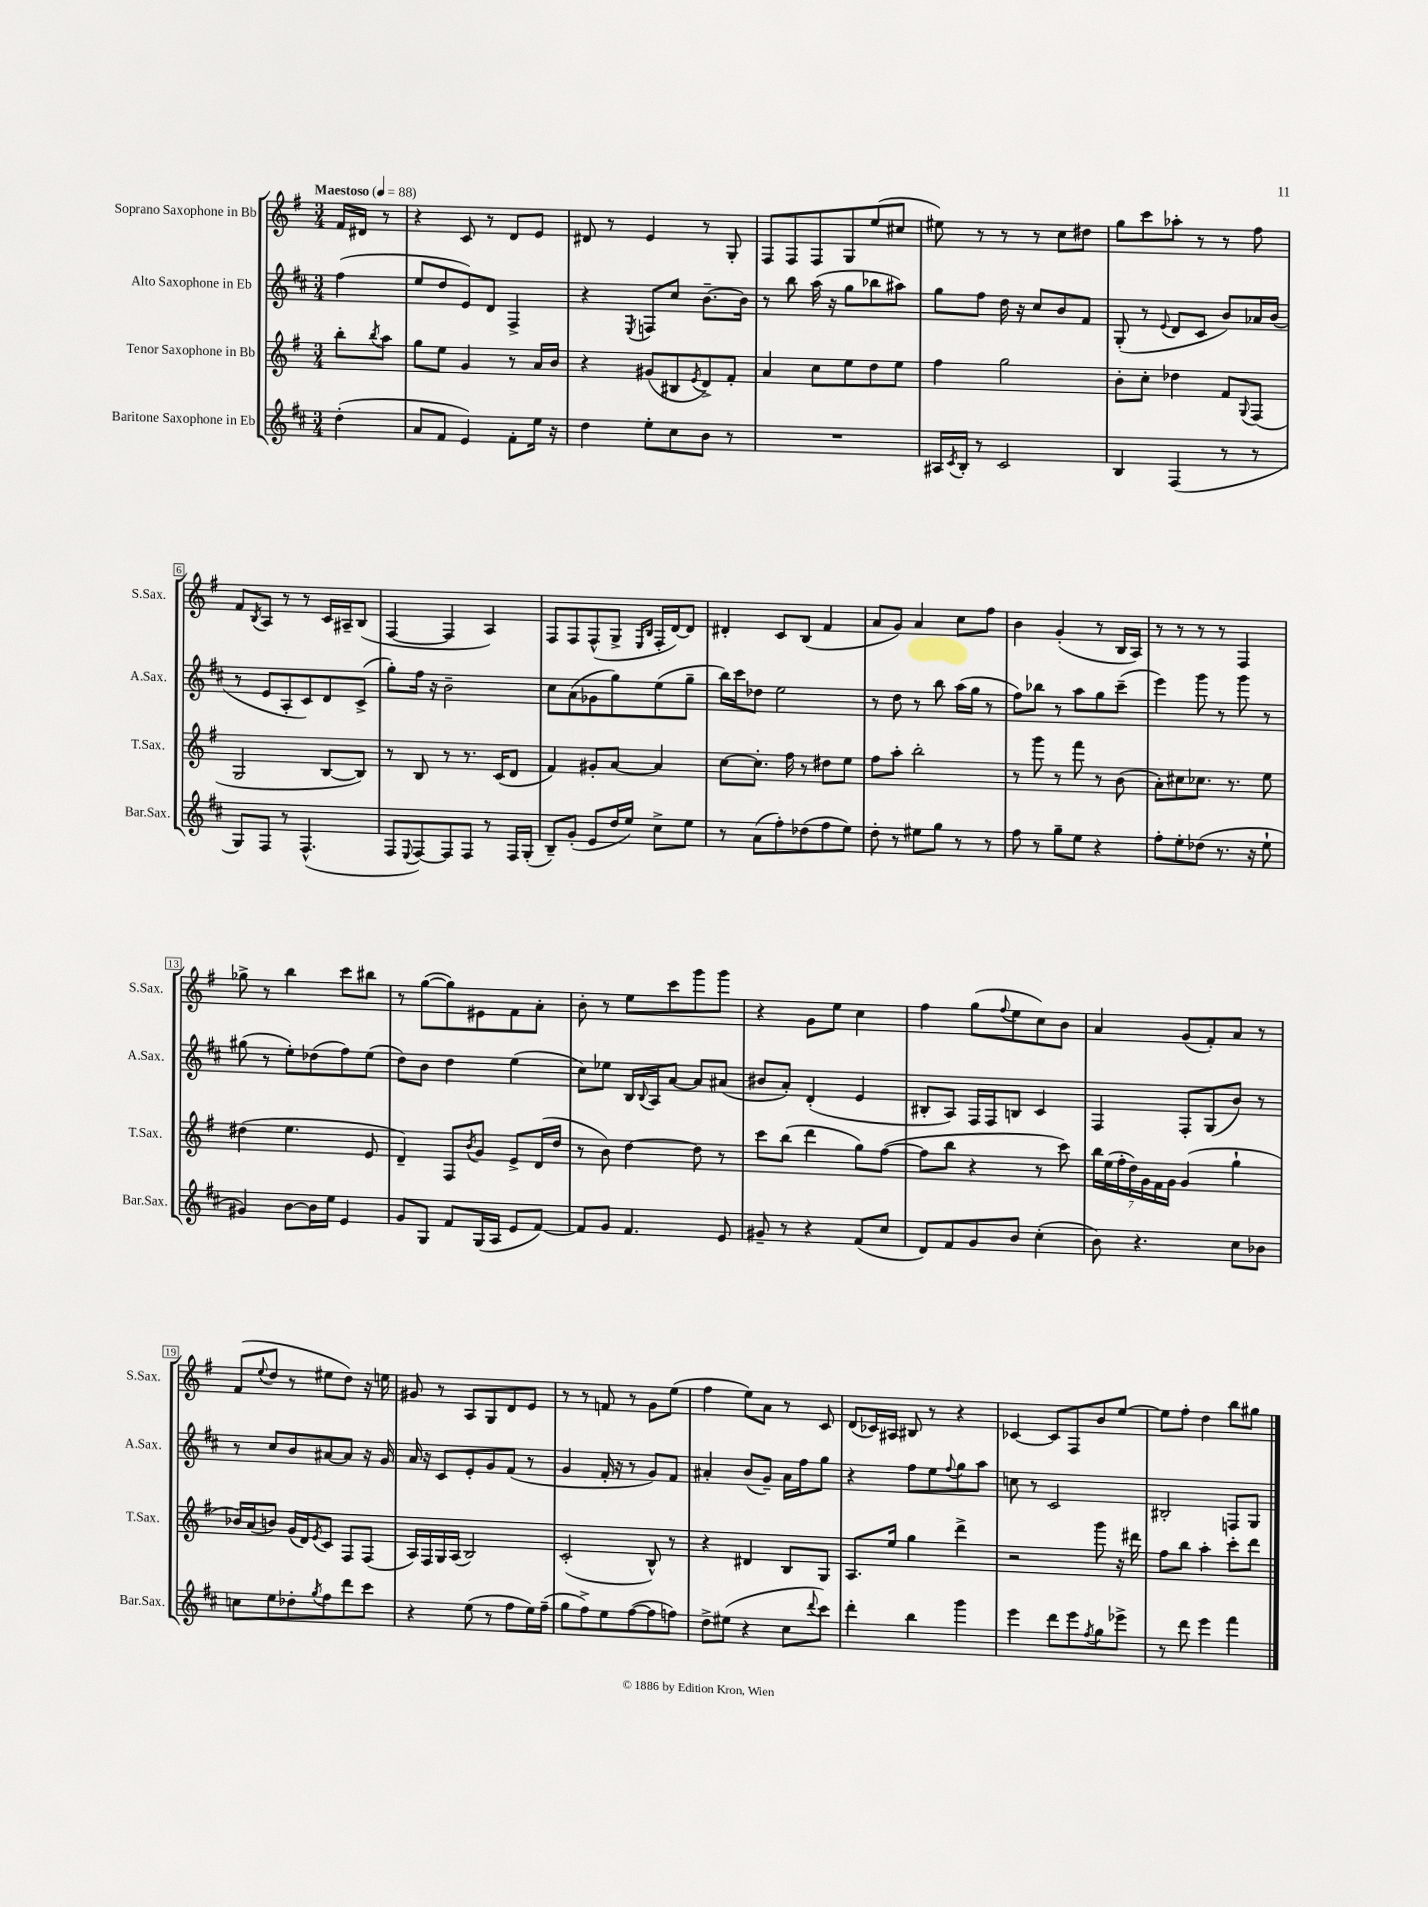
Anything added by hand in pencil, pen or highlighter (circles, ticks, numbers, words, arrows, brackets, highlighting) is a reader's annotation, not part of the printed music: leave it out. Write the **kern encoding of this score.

**kern	**kern	**kern	**kern
*staff4	*staff3	*staff2	*staff1
*clefG2	*clefG2	*clefG2	*clefG2
*k[f#c#]	*k[f#]	*k[f#c#]	*k[f#]
*M3/4	*M3/4	*M3/4	*M3/4
*MM88	*MM88	*MM88	*MM88
(4dd'\	8bb'\L	(4ff#\	16f#/LL
.	.	.	16d#/JJ
.	8qbb/	.	.
.	8aa\J	.	8r
=	=	=	=
8a/L	8gg\L	8ee/L	4r
8f#/J	8ee\J	8dd/	.
4e/)	4g/	8e/)	8c/
.	.	8d/J	8r
8f#'\L	8r	4F#^/	8d/L
16ee\Jk	16a/LL	.	8e/J
16r	16b/JJ	.	.
=	=	=	=
4dd\	4r	4r	8d#/
.	.	.	8r
.	.	8qE/	.
8ee'\L	(8g#/L	8F/L	4e/
8cc#\	8B#/	8cc#/J	.
.	8qe/	.	.
8b\J	8d^/)	[8.b~\L	8r
8r	8f#'/J	.	8G'/
.	.	16b\]Jk	.
=	=	=	=
2.r	4a/	8r	8F#/L
.	.	8bb\	8F#/
.	8cc\L	(16aa\	8F#/
.	.	16r	.
.	8ee\	8gg\L	8G/
.	8dd\	8bb-\	(8ee/
.	8ee\J	8aa#\J)	8cc#/J
=	=	=	=
16A#/LL	4ff#\	8gg\L	8ee#\)
8qc#/	.	.	.
16B'/JJ	.	.	.
8r	.	8ff#\J	8r
2c#/	2gg\	16dd\	8r
.	.	16r	.
.	.	8cc#/L	8r
.	.	8b/	8cc\L
.	.	8f#/J	8dd#\J
=	=	=	=
4B/	8b'\L	(8G'/	8gg\L
.	8cc'\J	8r	8ccc\
.	.	8qqe/	.
(4F#/	4dd-\	8d/L	8aa-'\J
.	.	8c#/J	8r
8r	8f#/L	8b/L)	8r
.	8qqG/	.	.
8r	(8F#/J	16a-/L	8ff#\
.	.	(16b/JJ	.
=	=	=	=
8G/L)	2G/	8r	8f#/L
.	.	.	8qB/
8F#/J	.	8e/L	8A/J
8r	.	8A'/	8r
(4.F#^^/	.	8c#/)	8r
.	[8B/L	8d/	16c/LL
.	.	.	16A#~/J
.	8B/]J)	(8c#^/J	(8B/J
=	=	=	=
8F#/L	8r	8gg'\L)	[4F#/
8qqE/	.	.	.
[8F#/)	8B/	16ff#\Jk	.
.	.	16r	.
8F#/]	8r	2b~\	4F#/]
8F#/J	8.r	.	.
8r	.	.	4A/)
.	(16c/LK	.	.
16F#/LL	8d/J	.	.
(16G'/JJ	.	.	.
=	=	=	=
8B~/L)	4f#/)	8cc#\L	8F#/L
(8g'/J	.	(8a\	8F#/
8e/L	8g#'/L	8g-\	(8F#^^/
16dd/L	[8a/J	8gg\)	8G^/J
16ee/JJ)	.	.	.
.	.	.	16qqE/LL
.	.	.	16qqB/JJ
8cc#^\L	4a/]	(8ee\	16F#'/LL
.	.	.	[16d/J)
8ee\J	.	8gg~\J	8d/]J
=	=	=	=
8r	[8cc\L	16bb\LL)	4d#'/
.	.	16ccc#\J	.
(8a\L	8.cc'\]J	8dd-\J	.
8ff#'\)	.	2ee\	8c/L
.	16ff#\	.	.
(8dd-\	8r	.	(8B/J
8ff#\	8dd#\L	.	4f#/
8ee\J)	8ee\J	.	.
=	=	=	=
8dd'\	8ff#\L	8r	8a/L
8r	8aa'\J	8dd\	8g/J)
8ee#\L	2bb'\	8r	4a/
8gg\J	.	8bb\	.
8r	.	(16aa\LL	8cc\L
.	.	16gg\JJ	.
8r	.	8r	8ff#\J
=	=	=	=
8ff#\	8r	8ff#\L)	4b\
8r	8ggg\	8bb-\J	.
8gg~\L	8r	8r	(4g'/
8ee\J	8fff#\	8aa\L	.
4r	8r	8gg\	8r
.	(8b\	(8ccc#~\J	16B/LL
.	.	.	16A/JJ)
=	=	=	=
8ff#'\L	8a'\L)	4eee\)	8r
8ee'\	8cc#\	.	8r
(8dd-\J	8.cc-\J	8ggg\	8r
8.r	.	8r	8r
.	8.r	.	.
.	.	8ggg\	4F#/
16r	.	.	.
8ee`\	8ee\	8r	.
=	=	=	=
4g#/)	(4dd#\	(8gg#\	8gg-^\
.	.	8r	8r
[8b\L	4.ee\	8ee'\L)	4bb\
16b\]L	.	(8dd-\	.
16ee\JJ	.	.	.
4e/	.	8ff#\)	8ccc\L
.	8e/	(8ee\J	8bb#\J
=	=	=	=
8g/L	4d~/)	8dd\L)	8r
8G/J	.	8b\J	([8gg\L
8f#/L	8F#/L	4dd\	8gg\])
.	8qb/	.	.
(16G/L	8g/J	.	8e#\
16A/JJ	.	.	.
8e/L	8e^/L	(4ee\	8f#\
[8f#/J)	(16d/L	.	8a'\J
.	16dd/JJ	.	.
=	=	=	=
8f#/]L	8r	8cc#\L)	8b'\
8g/J	8b\)	8ee-\J	8r
4.f#/	[4dd\	16B/LL	8ee\L
.	.	8qqB/	.
.	.	16A/J	.
.	.	[8a/J	8ccc\
.	8dd\]	8a/]L	8ggg\
8e/	8r	(8a#/J	8ggg\J
=	=	=	=
8g#~/	8ccc\L	8b#/L	4r
8r	(8bb\J	8a'/J)	.
4r	4ddd\	(4d'/	8g\L
.	.	.	8ee\J
(8f#/L	8gg\L)	4e/	4cc\
8cc#/J	([8ff#\J	.	.
=	=	=	=
8d/L)	8ff#\]L	8B#'/L	4ff#\
8f#/	8bb\J	8A/J)	.
8g/	4r	16F#/LL	(8gg\L
.	.	16F#/J	.
.	.	.	8qqff#/
8b/J	.	8B/J	8ee\
(4cc#'\	8r	4c#/	8cc\)
.	8ccc\)	.	8b\J
=	=	=	=
8b\)	28bb\LL	4F#/	4a/
.	(28ee\	.	.
.	28ff#'\	.	.
.	28dd\)	.	.
4.r	.	.	.
.	28g\	.	.
.	28f#\	.	.
.	28g\JJ	.	.
.	(4g/	8F#'/L	(8g/L
.	.	(8G/	8f#'/)
8cc#\L	4gg`\	8b/J)	8a/J
8b-\J	.	8r	8r
=	=	=	=
8cc\L	16b-/LL)	8r	(8f#/L
.	(16a/J	.	.
.	.	.	8qqee/
8ee\	8b/J)	8cc#/L	8dd/J
8dd-'\	(16g/LL	8b/	8r
.	16d/J)	.	.
8qgg/	8qe/	.	.
8ff#\	8c/J	[8a#/	8ee#\L
8ddd\	8F#/L	8a#/]J	8dd\J)
8ccc#\J	(8F#/J	16r	16r
.	.	16g/	16ee\
=	=	=	=
4r	16A/LL)	16a/	8g#/
.	16F#/	16r	.
.	16G/	8c#/L	8r
.	(16A/JJ	.	.
(8ee\	2B/)	8e'/	8A/L
8r	.	8g/	8G/
8ff#\L	.	(8f#/J	8d/
16ee\L)	.	8r	8e/J
(16ff#~\JJ	.	.	.
=	=	=	=
8gg\L	(2c'/	4g/	8r
8ff#^\)	.	.	8r
8ee\	.	16f#'/	8f/
.	.	16r	.
([8ff#\	.	8r	8r
8ff#\]	8B^^/)	8g/L)	8g\L
8ff\J)	8r	8f#/J	(8ee\J
=	=	=	=
8dd^\L	4r	4a#'/	4ff#\
(8ee#\J	.	.	.
4r	4d#/	(8b/L	8ee\L)
.	.	8g~/J)	8a\J
8cc#\L	8B/L	16a#\LL	8r
.	.	16ff#\J	.
8qqddd/	.	.	.
8ccc#\J)	8G/J	8gg\J	8c/
=	=	=	=
4ddd'\	8.A/L	4r	(8d/L
.	.	.	16c-/L)
.	16ee/Jk	.	16A#/JJ
4bb\	4gg\	8ff#\L	8B#/
.	.	8ee\	8r
.	.	8qqff#/	.
4ggg\	4ddd^\	8gg\	4r
.	.	8aa\J	.
=	=	=	=
4eee\	2r	8cc\	[4c-/
.	.	8r	.
8ddd\L	.	2c#/	8c-/]L
8eee\	.	.	8F#/
8qff#/	.	.	.
8gg\	8ggg\	.	8b/
8eee-^\J	16r	.	[8ee/J
.	16ddd#\	.	.
=	=	=	=
8r	8ff#\L	2B#'/	8ee\]L
8ddd\	8bb\J	.	8ff#'\J
4eee\	4aa'\	.	4dd\
4fff#\	8ccc'\L	8F/L	8bb\L
.	8ddd\J	8G/J	8gg#\J
==	==	==	==
*-	*-	*-	*-
